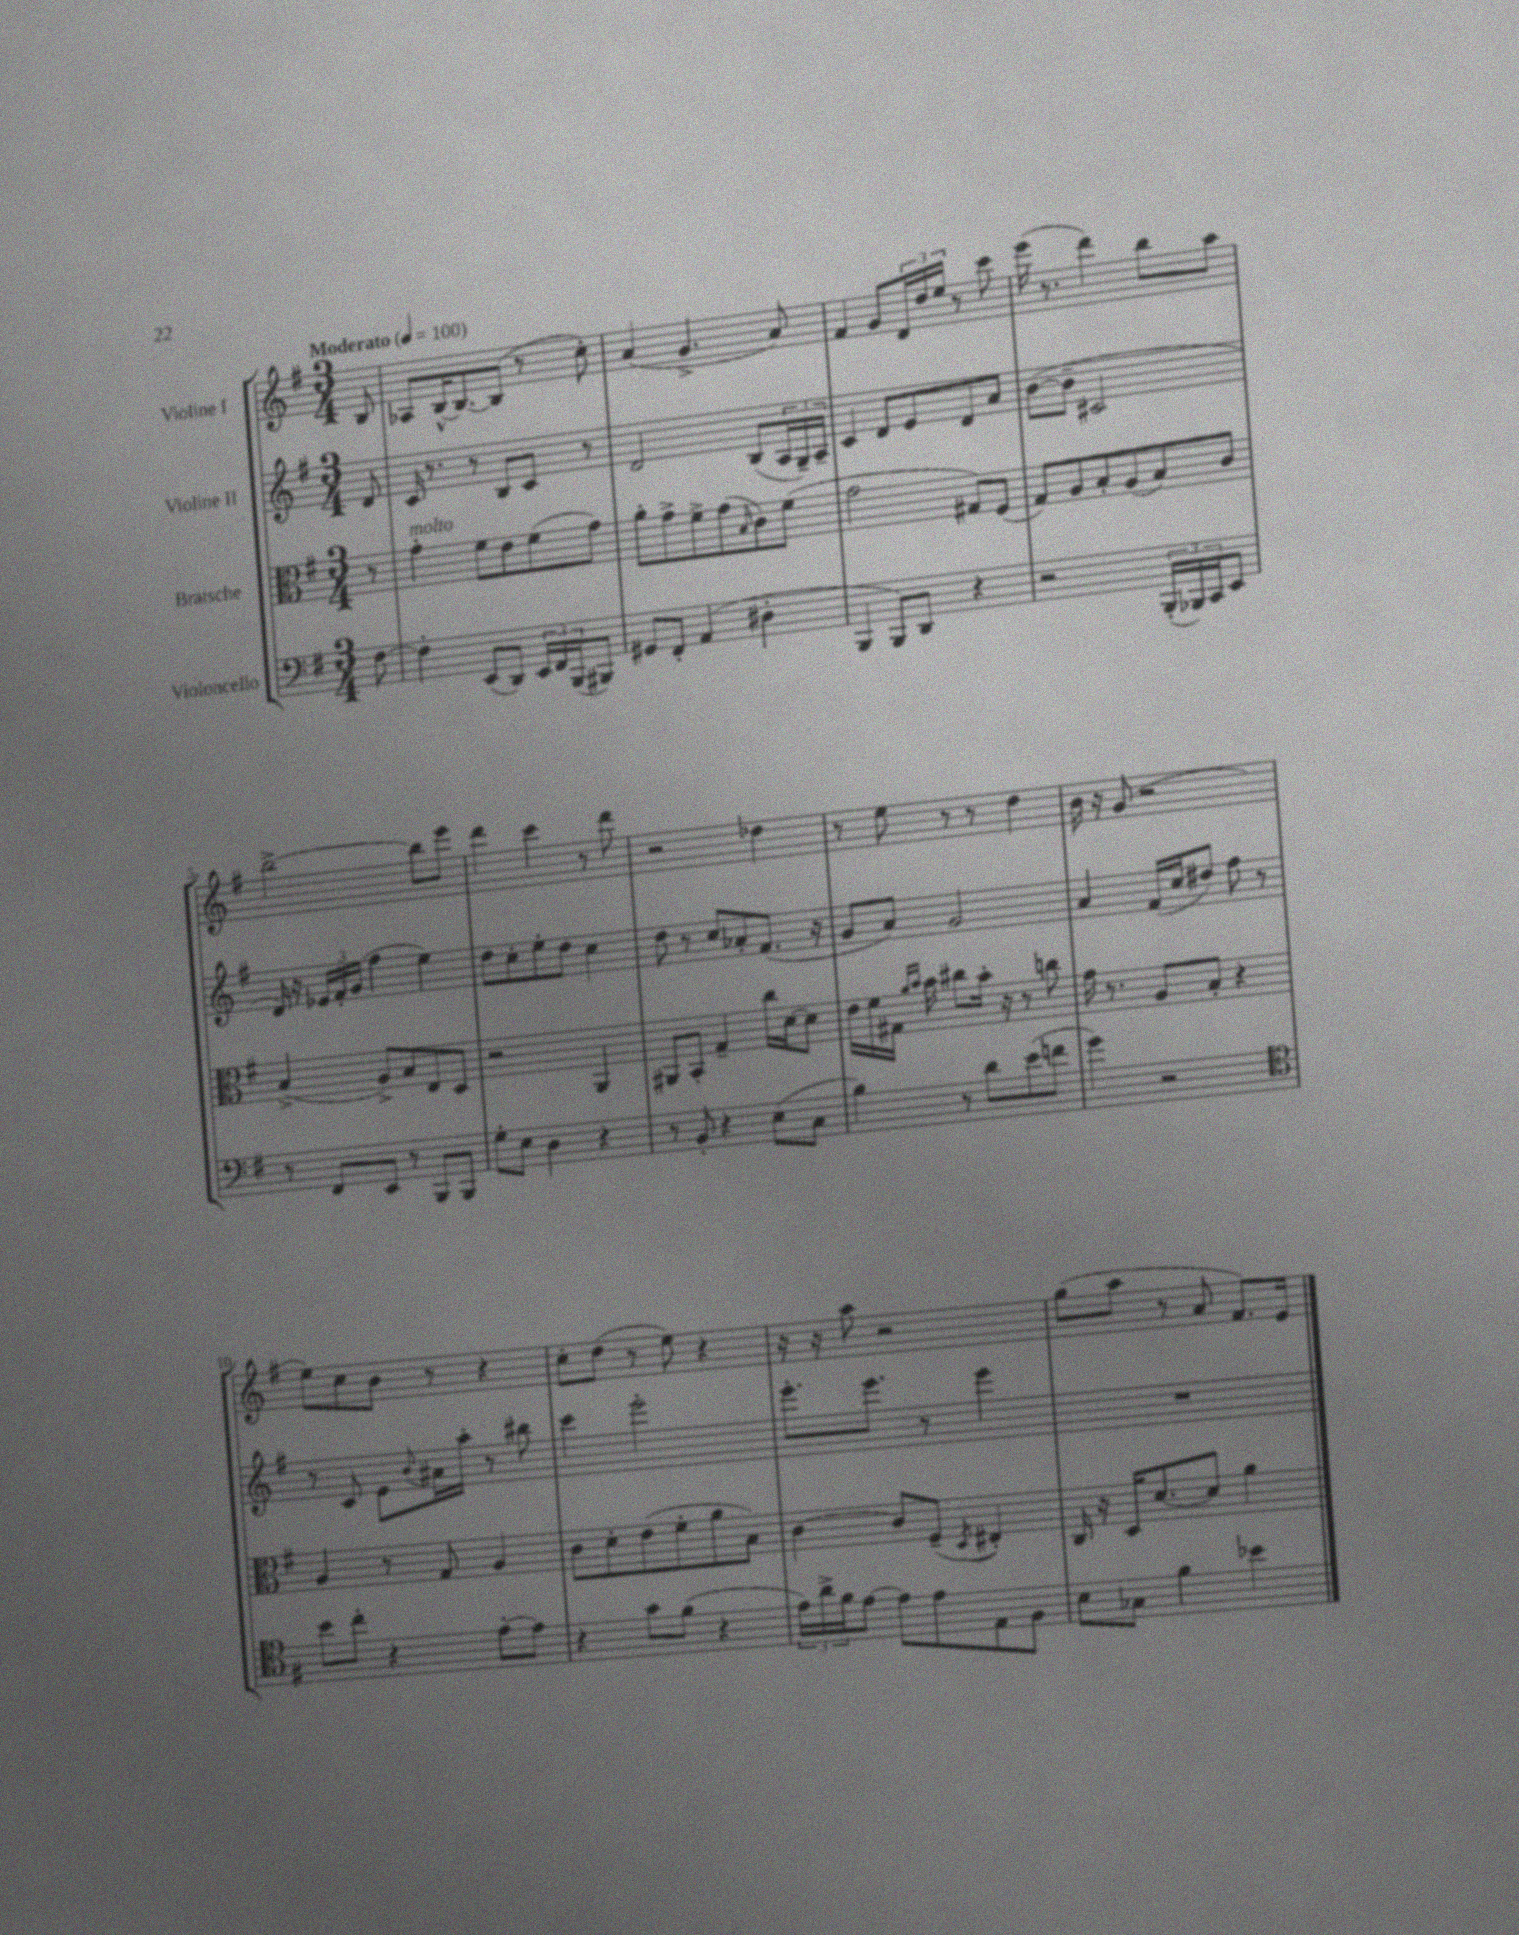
<<
\new StaffGroup <<
\new Staff = "s0" \with { instrumentName = "Violine I" } {
    \clef treble \key g \major \numericTimeSignature \time 3/4 \partial 8 \tempo "Moderato" 4 = 100
    b8 |
    aes8 b16~-^ b8.~ b8( r8 c''8-.) |
    a'4( g'4.-> a'8) |
    fis'4 g'8 \tuplet 3/2 { d'16 d''16 e''16 } r8 c'''8 |
    e'''16( r8. d'''4) b''8 a''8 |
    b''2~-> b''8 e'''8 |
    d'''4 c'''4 r8 d'''8 |
    r2 des''4 |
    r8 e''8 r8 r8 d''4 |
    b'16 r16 g'8( r2 |
    e''8) c''8 b'8 r8 r4 |
    c''8-. d''8( r8 e''8) r4 |
    r16 r16 a''8 r2 |
    g''8( a''8 r8 a'8 fis'8.) e'16 \bar "|." |
}
\new Staff = "s1" \with { instrumentName = "Violine II" } {
    \clef treble \key g \major \numericTimeSignature \time 3/4 \partial 8
    d'8 |
    c'16 r8. r8 b8 c'8 r8 |
    d'2 b8( \tuplet 3/2 { a16 g16--) a16-- } |
    c'4 d'8 e'8 d'8 a'8 |
    b'8~( b'8-- cis'2 |
    d'16) r16 \tuplet 3/2 { ees'16 fis'16-. g'16( } fis''4 e''4) |
    d''8 c''8-. e''8-. d''8 c''4 |
    d''8 r8 c''8 aes'8-. fis'8.( r16 |
    g'8 a'8) g'2 |
    a'4 fis'16( c''16 dis''8) fis''8 r8 |
    r8 c'8 e'8 \appoggiatura { b'8 } ais'16 a''16-. r8 bis''8 |
    c'''4 e'''2-. |
    e'''8.-. e'''8. r8 e'''4 |
    R2. \bar "|." |
}
\new Staff = "s2" \with { instrumentName = "Bratsche" } {
    \clef alto \key g \major \numericTimeSignature \time 3/4 \partial 8
    r8 |
    g'4-.^\markup { \italic "molto" } fis'8 e'8 fis'8( g'8) |
    a'8-. g'8-> fis'8-> g'8( \grace { b16 } c'8) fis'8( |
    g'2 gis8) fis8( |
    g8) a8 b8-. a8( b8) c'8 |
    b4->( a8->) b8 e8 d8 |
    r2 a,4 |
    ais,8 b,8-. g4-- c''16 d'16~ d'8 |
    e'16 fis'16 gis16 \grace { a'16 b'16 } b'16 cis''8 b'16-. r16 r8 c''8 |
    g'16 r8. a8 b8-. r4 |
    a4 r8 g8 a4 |
    c'8 d'8-. e'8( fis'8-. a'8 b8) |
    c'4~ c'8 fis8--( \acciaccatura { d8 } eis4-.) |
    c16 r16 d16 d'8.~ d'8 a'4 \bar "|." |
}
\new Staff = "s3" \with { instrumentName = "Violoncello" } {
    \clef bass \key g \major \numericTimeSignature \time 3/4 \partial 8
    fis8~ |
    fis4-. e,8( d,8) \tuplet 3/2 { e,16 fis,16 b,,16( } bis,,8) |
    gis,8 fis,8-. a,4( dis4-. |
    b,,4 b,,8) d,8 r4 |
    r2 \tuplet 3/2 { b,,16-.( bes,,16) c,16 } e,8 |
    r8 fis,8 e,8 r8 b,,8 b,,8 |
    g8-. e8 d4 r4 |
    r8 b,8-. r4 e8( c8 |
    b4) r8 d'8 e'8( f'8 |
    g'4) r2 |
    \clef tenor b'8 c''8-. r4 e'8~-. e'8 |
    r4 g'8 fis'8( r4 |
    \tuplet 3/2 { e'16) a'16-> fis'16 } e'8~ e'8 e'8 e8 fis8 |
    b8 ges8 fis'4 bes'4 \bar "|." |
}
>>
>>
